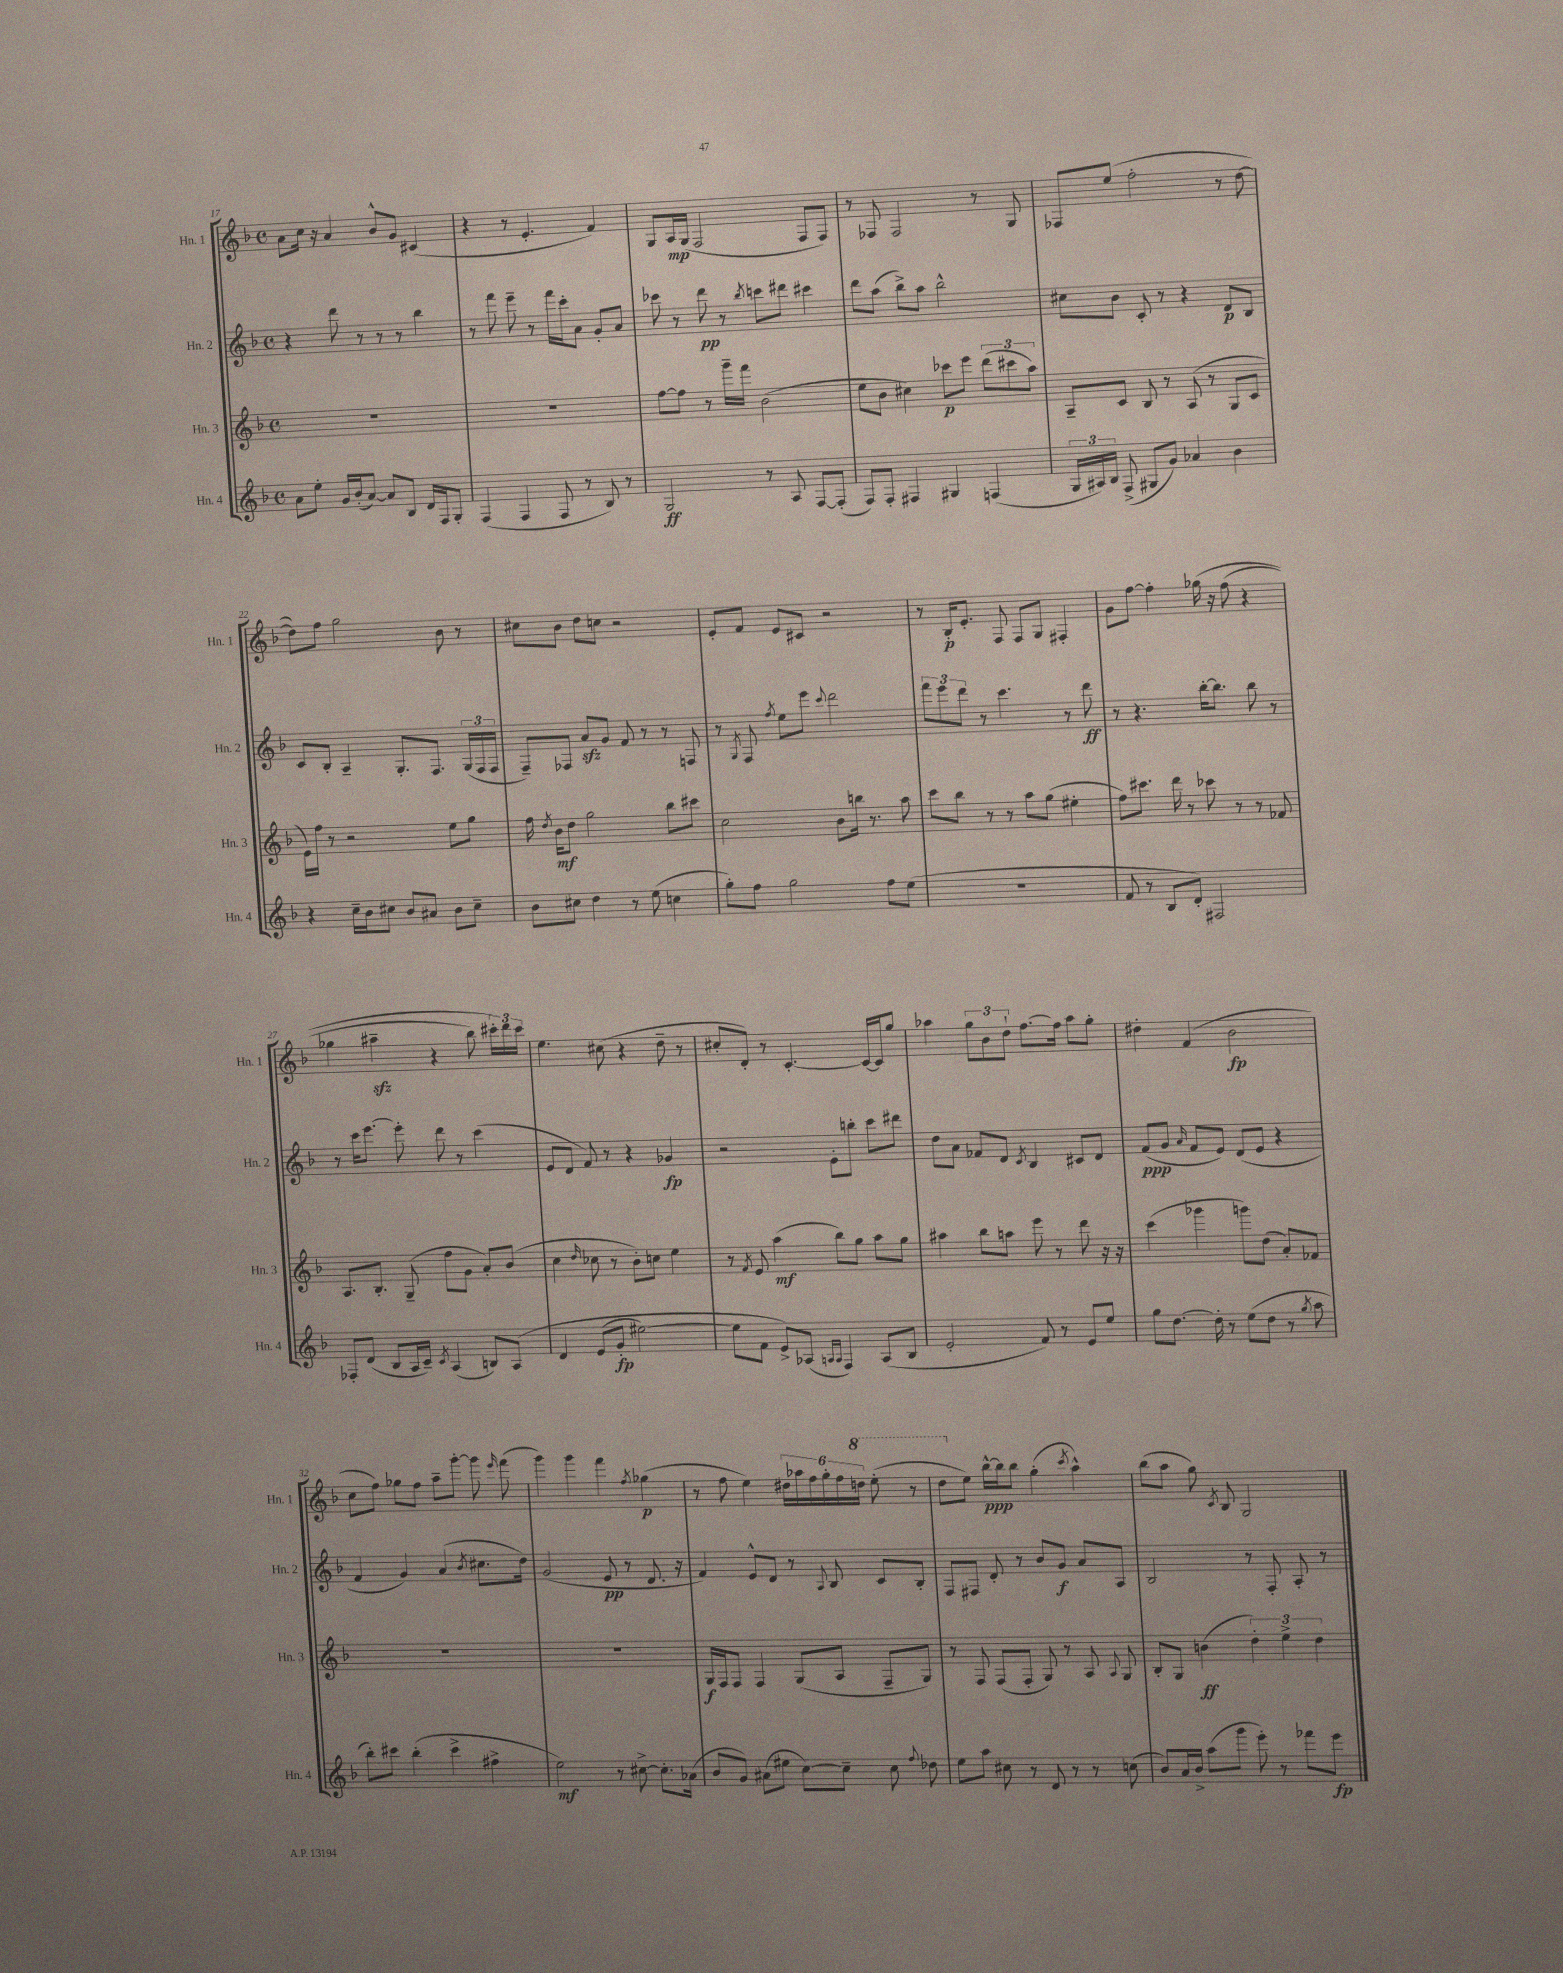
<<
\new StaffGroup <<
\new Staff = "s0" \with { instrumentName = "Hn. 1" shortInstrumentName = "Hn. 1" } {
    \clef treble \key f \major \defaultTimeSignature \time 4/4
    \autoBeamOff a'8[ c''16] r16 a'4 bes'8[-^ g'8] cis'4( |
    r4 r8 e'4.-. f'4) |
    g8[ a16\mp g16]( f2 f8[ f8]) |
    r8 fes8 fes2 r8 g8 |
    fes8[ e''8]( f''2-. r8 d''8~ |
    d''8[) f''8] g''2 bes'8 r8 |
    cis''8[ bes'8] d''8[ c''8] r2 |
    e'8[-. f'8] e'8[ cis'8] r2 |
    r8 bes16[-.\p e'8.]-. f8 f8[ g8] fis4-. |
    g'8[ f''8]~ f''4-. ges''16\( r16 f''8( r4 |
    ges''4 ais''4--\sfz r4 bes''8) \tuplet 3/2 { cis'''16[-.\) d'''16 cis'''16] } |
    e''4. cis''8( r4 d''8-- r8 |
    cis''8[-. d'8]-.) r8 c'4.~-. c'16[~ c'16 g''8] |
    aes''4 \tuplet 3/2 { g''8[ bes'8 d''8]-! } f''8.[~ f''16] aes''8[ g''8]-. |
    dis''4-. f'4( bes'2\fp |
    c''8[ f''8]) ges''8[ f''8] a''8[-- g'''8]~-. g'''8 \grace { e'''16 } f'''8( |
    g'''4) g'''4 f'''4 \acciaccatura { f''8 } ges''4\p( |
    r8 f''8 e''4) \tuplet 6/4 { dis''16[ aes''16 f''16 g''16-. f''16 \ottava #1 d'''!16] } e'''8-.( r8 |
    d'''8[ \ottava #0 e''8]) bes''16[~-^\ppp bes''16 bes''8] g''4-.( \acciaccatura { c'''8 } a''4-^) |
    bes''8[( a''8] g''8) \acciaccatura { c'8 } bes8 g2 \bar "|." |
}
\new Staff = "s1" \with { instrumentName = "Hn. 2" shortInstrumentName = "Hn. 2" } {
    \clef treble \key f \major \defaultTimeSignature \time 4/4
    \autoBeamOff r4 d'''8 r8 r8 r8 bes''4 |
    r8 f'''8 e'''8-- r8 f'''16[ c'''16-. a'8] g'8[-. a'8] |
    ces'''8 r8 d'''8\pp r8 \acciaccatura { bes''8 } c'''8[ dis'''8] cis'''4 |
    d'''8[ a''8]( bes''8[->) a''8] bes''2-^ |
    cis''8[ bes'8] c'8-. r8 r4 d'8[\p bes8] |
    c'8[ bes8]-. a4-- g8.[-. f8.] \tuplet 3/2 { g16[( f16 f16] } |
    f8[--) fes8] a'8[\sfz g'8] f'8 r8 r8 f8 |
    r8 \acciaccatura { g8 } f8 \acciaccatura { f''8 } e''8[ e'''8] \appoggiatura { c'''8 } d'''2 |
    \tuplet 3/2 { f'''8[ e'''8 d'''8] } r8 c'''4. r8 d'''8\ff |
    r8 r4. bes''16[~-. bes''8.] bes''8 r8 |
    r8 c'''16[ e'''8.]~ e'''8-. d'''8 r8 c'''4( |
    e'8[ d'8] f'8) r8 r4 ges'4\fp |
    r2 e'8[-. b''8]-. c'''8[ dis'''8] |
    d''8[ a'8] fes'8[ d'8] \acciaccatura { c'8 } bes4 cis'8[ d'8] |
    f'8[\ppp( g'8] \grace { a'16 } f'8[ e'8]) d'8[( e'8] r4 |
    f'4 g'4) a'4( \acciaccatura { bes'8 } cis''8.[ d''16]) |
    g'2( e'8\pp r8 d'8. r16 |
    f'4) e'8[-^ d'8] r8 \appoggiatura { a8 } bes8 c'8[ bes8]-. |
    f8[ fis8] d'8-. r8 bes'8[ g'8]\f a'8[ a8] |
    bes2 r8 f8-. a8-. r8 \bar "|." |
}
\new Staff = "s2" \with { instrumentName = "Hn. 3" shortInstrumentName = "Hn. 3" } {
    \clef treble \key f \major \defaultTimeSignature \time 4/4
    \autoBeamOff R1 |
    R1 |
    f''8[~ f''8] r8 g'''16[-- f'''16] bes'2( |
    e''8[ bes'8] cis''4) ces'''8[\p e'''8] \tuplet 3/2 { d'''8[( cis'''8 a''8]) } |
    a8[-- c'8] bes8 r8 a8( r8 g8[ c'8] |
    e'16[) f''16] r8 r2 e''8[ g''8] |
    f''16 \acciaccatura { d''8 } bes'16[\mf d''8] g''2 bes''8[ cis'''8] |
    c''2 bes'8[ b''16] r8. a''8 |
    c'''8[ bes''8] r8 r8 a''8[ g''8]( eis''4-. |
    f''8[) cis'''8.] d'''16 r8 ces'''8 r8 r8 fes'8 |
    a8.[ bes8.]-. g8--( f''8[ g'8] a'8[-.) bes'8]( |
    c''4 \grace { d''16 } ces''8 r8 bes'8[-.) c''8] e''4 |
    r8 \acciaccatura { f'8 } e'8 a''4\mf( bes''8[) g''8] a''8[ g''8] |
    ais''4 bes''8[ a''8] e'''8 r8 d'''8 r16 r16 |
    c'''4( ges'''4 g'''8[) d''8]( a'8[-.) fes'8] |
    R1 |
    R1 |
    g16[\f f16 f8] f4 g8[( a8] f8[-- g8]) |
    r8 f8 f8[( f8]-. g8) r8 a8 \appoggiatura { a8 } g8 |
    bes8[-. g8] b'4\ff( \tuplet 3/2 { d''4-.) e''4-> d''4 } \bar "|." |
}
\new Staff = "s3" \with { instrumentName = "Hn. 4" shortInstrumentName = "Hn. 4" } {
    \clef treble \key f \major \defaultTimeSignature \time 4/4
    \autoBeamOff a'8[ e''8]-. g'16[ bes'16-.( a'8]~) a'8[ bes8] d'16[ f16 g8]-. |
    f4( f4 f8 r8 bes8) r8 |
    g2\ff r8 a8 f8[~ f8]-.( |
    f8[) f8]-. fis4 gis4 f4( |
    \tuplet 3/2 { g16[ ais16) bes16] } f8->( gis8[ g'8]) aes'4 bes'4 |
    r4 c''16[-- bes'16 cis''8] bes'8[ ais'8] bes'8[ cis''8]-- |
    bes'8[ cis''8] d''4 r8 e''8( c''4 |
    g''8[-.) f''8] g''2 f''8[ e''8]( |
    R1 |
    f'8 r8 bes8[ d'8]-.) fis2 |
    fes8[-. d'8]( bes8[ a16 c'16]--) \acciaccatura { c'8 } a4( b8[) a8]\( |
    d'4 e'8[( g'8]-.\fp eis''2~) |
    eis''8[ f'8] e'8[->\) aes8]( \grace { a16[ a16] } f4) a8[( bes8] |
    e'2-. f'8) r8 e'8[ e''8] |
    g''8[ d''8.]~ d''16-. r8 e''8[( d''8] r8 \acciaccatura { g''8 } a''8 |
    bes''8[-.) cis'''8] bes''4-.( cis'''4-> fis''4-> |
    e''2\mf) r8 cis''8~-> cis''8.[-. aes'16]( |
    bes'8[ g'8]) ais'8[( eis''8] c''8[~) c''8]-- c''8 \appoggiatura { f''8 } des''8 |
    e''8[ a''8] cis''8 r8 d'8 r8 r8 c''8( |
    bes'8[) a'16 bes'16]-> a''8[( g'''8] e'''8-.) r8 fes'''8[ e'''8]\fp \bar "|." |
}
>>
>>
\layout { \context { \Score currentBarNumber = #17 } }
